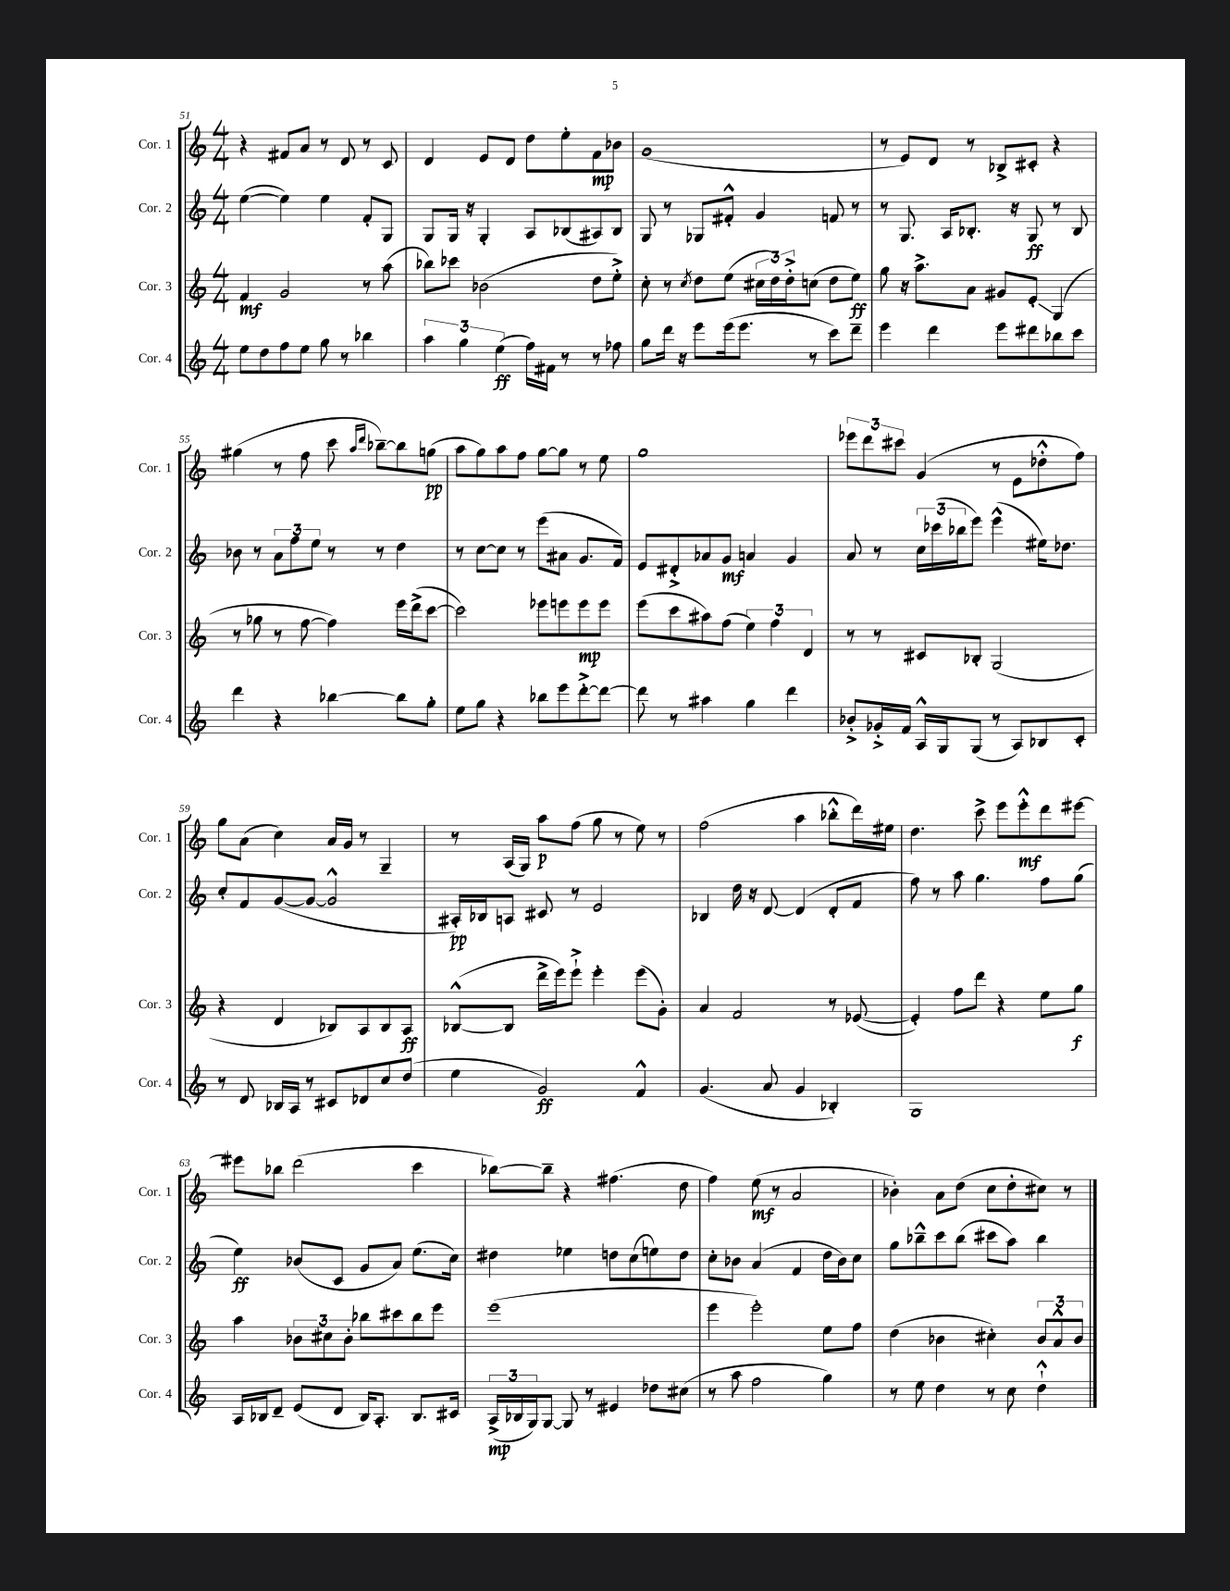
<<
\new StaffGroup <<
\new Staff = "s0" \with { instrumentName = "Cor. 1" shortInstrumentName = "Cor. 1" } {
    \clef treble \key c \major \numericTimeSignature \time 4/4
    r4 fis'8 a'8 r8 d'8 r8 c'8 |
    d'4 e'8 d'8 d''8 e''8-. f'8\mp bes'8 |
    g'1( |
    r8 e'8) d'8 r8 bes8-> cis'8-. r4 |
    gis''4( r8 f''8 c'''8 \grace { a''16 d'''16 } bes''8~--) bes''8 g''8\pp( |
    a''8 g''8) a''8 f''8 g''8~ g''8 r8 e''8 |
    g''1 |
    \tuplet 3/2 { ees'''8 d'''8 cis'''8 } g'4( r8 e'8 des''8-.-^ f''8) |
    g''8 a'8( c''4) a'16 g'16 r8 g4-- |
    r8 a16( g16) a''8\p f''8( g''8 r8 e''8) r8 |
    f''2( a''4 bes''8-.-^ d'''16) eis''16 |
    d''4. c'''8-> e'''8 e'''8-.-^\mf d'''8 eis'''8~ |
    eis'''8 bes''8 d'''2( c'''4 |
    bes''8~) bes''8-- r4 fis''4.( d''8 |
    f''4) e''8\mf( r8 a'2 |
    bes'4-.) a'8 d''8( c''8 d''8-. cis''8) r8 \bar "|." |
}
\new Staff = "s1" \with { instrumentName = "Cor. 2" shortInstrumentName = "Cor. 2" } {
    \clef treble \key c \major \numericTimeSignature \time 4/4
    e''4~( e''4) e''4 f'8-. g8 |
    g8 g16 r16 g4-. a8 bes8( ais8) bes8 |
    g8 r8 ges8 fis'8-.-^ g'4 f'8 r8 |
    r8 g8. a16 bes8.-. r16 g8\ff r8 bes8 |
    bes'8 r8 \tuplet 3/2 { a'8 f''8 e''8 } r8 r8 d''4 |
    r8 c''8~ c''8 r8 e'''8( ais'8 g'8. f'16) |
    e'8 dis'8-.-> aes'8 g'8\mf a'4 g'4 |
    a'8 r8 \tuplet 3/2 { c''16 ces'''16( bes''16 } e'''8) e'''4-^( eis''16) des''8. |
    c''8-. f'8 g'8~( g'8~ g'2-^ |
    ais16-.\pp) bes16 a8 cis'8 r8 e'2 |
    bes4 d''16 r16 d'8~ d'4( d'8-. f'8 |
    f''8) r8 a''8 g''4. f''8 g''8( |
    e''4\ff) bes'8( c'8 g'8 a'8) e''8.( c''16) |
    dis''4 ees''4 d''8 c''8( e''8) d''8 |
    c''8-. bes'8 a'4( f'4 d''16 bes'16) c''8 |
    g''8 bes''8---^ c'''8 bes''8( cis'''8 a''8) bes''4 \bar "|." |
}
\new Staff = "s2" \with { instrumentName = "Cor. 3" shortInstrumentName = "Cor. 3" } {
    \clef treble \key c \major \numericTimeSignature \time 4/4
    f'4\mf g'2 r8 a''8( |
    bes''8) ces'''8 bes'2( d''8 e''8-.->) |
    c''8-. r8 \acciaccatura { c''8 } d''8 e''8( \tuplet 3/2 { cis''16 d''16) d''16-.-> } c''8( d''8 e''8\ff) |
    g''8 r16 a''8.-> a'8 gis'8 e'8-.\glissando g4( |
    r8 ges''8 r8 f''8~ f''4) e'''16 d'''16->( c'''8~ |
    c'''2) ees'''8 e'''8 e'''8\mp e'''8 |
    e'''8( c'''8 ais''8) f''8( \tuplet 3/2 { e''4) f''4 d'4 } |
    r8 r8 cis'8 bes8-. g2( |
    r4 d'4 bes8) a8 bes8 a8\ff |
    bes8~-^( bes8 d'''16-> e'''16) e'''8-!-> e'''4-. e'''8( g'8-.) |
    a'4 f'2 r8 ees'8~( |
    ees'4-.) f''8 d'''8 r4 e''8 g''8\f |
    a''4 \tuplet 3/2 { bes'8 cis''8 bes'8-. } bes''8 cis'''8 bes''8 e'''8 |
    e'''1( |
    e'''4 e'''2-.) e''8 f''8 |
    d''4( bes'4 cis''4-.) \tuplet 3/2 { bes'8 a'8-^ bes'8 } \bar "|." |
}
\new Staff = "s3" \with { instrumentName = "Cor. 4" shortInstrumentName = "Cor. 4" } {
    \clef treble \key c \major \numericTimeSignature \time 4/4
    e''8 d''8 f''8 e''8 g''8 r8 bes''4 |
    \tuplet 3/2 { a''4 g''4 e''4\ff( } f''16) fis'16 r8 r8 fes''8 |
    g''8 d'''16 r16 e'''8 e'''16( e'''8. r8 c'''8) d'''8-- |
    e'''4 d'''4 e'''8 dis'''8 bes''8 c'''8 |
    d'''4 r4 bes''4~ bes''8 g''8-. |
    e''8 g''8 r4 bes''8 e'''8 d'''8~-.-> d'''8~ |
    d'''8 r8 ais''4 g''4 d'''4 |
    bes'8-.-> ges'16-.-> f'16 a16-^ g16 g8( r8 a8) bes8 c'8-. |
    r8 d'8 bes16 a16 r8 cis'8 des'8 c''8 d''8( |
    e''4 g'2\ff) f'4-^ |
    g'4.( a'8 g'4 bes4-.) |
    g1 |
    a16 bes16 d'8-- e'8( d'8 bes16) a8.-. bes8. cis'16 |
    \tuplet 3/2 { a16->\mp( bes16 g16) } g8~ g8 r8 eis'4 des''8 cis''8( |
    r8 a''8 f''2 g''4) |
    r8 e''8 d''4 r8 c''8 d''4-!-^ \bar "|." |
}
>>
>>
\layout { \context { \Score currentBarNumber = #51 } }
